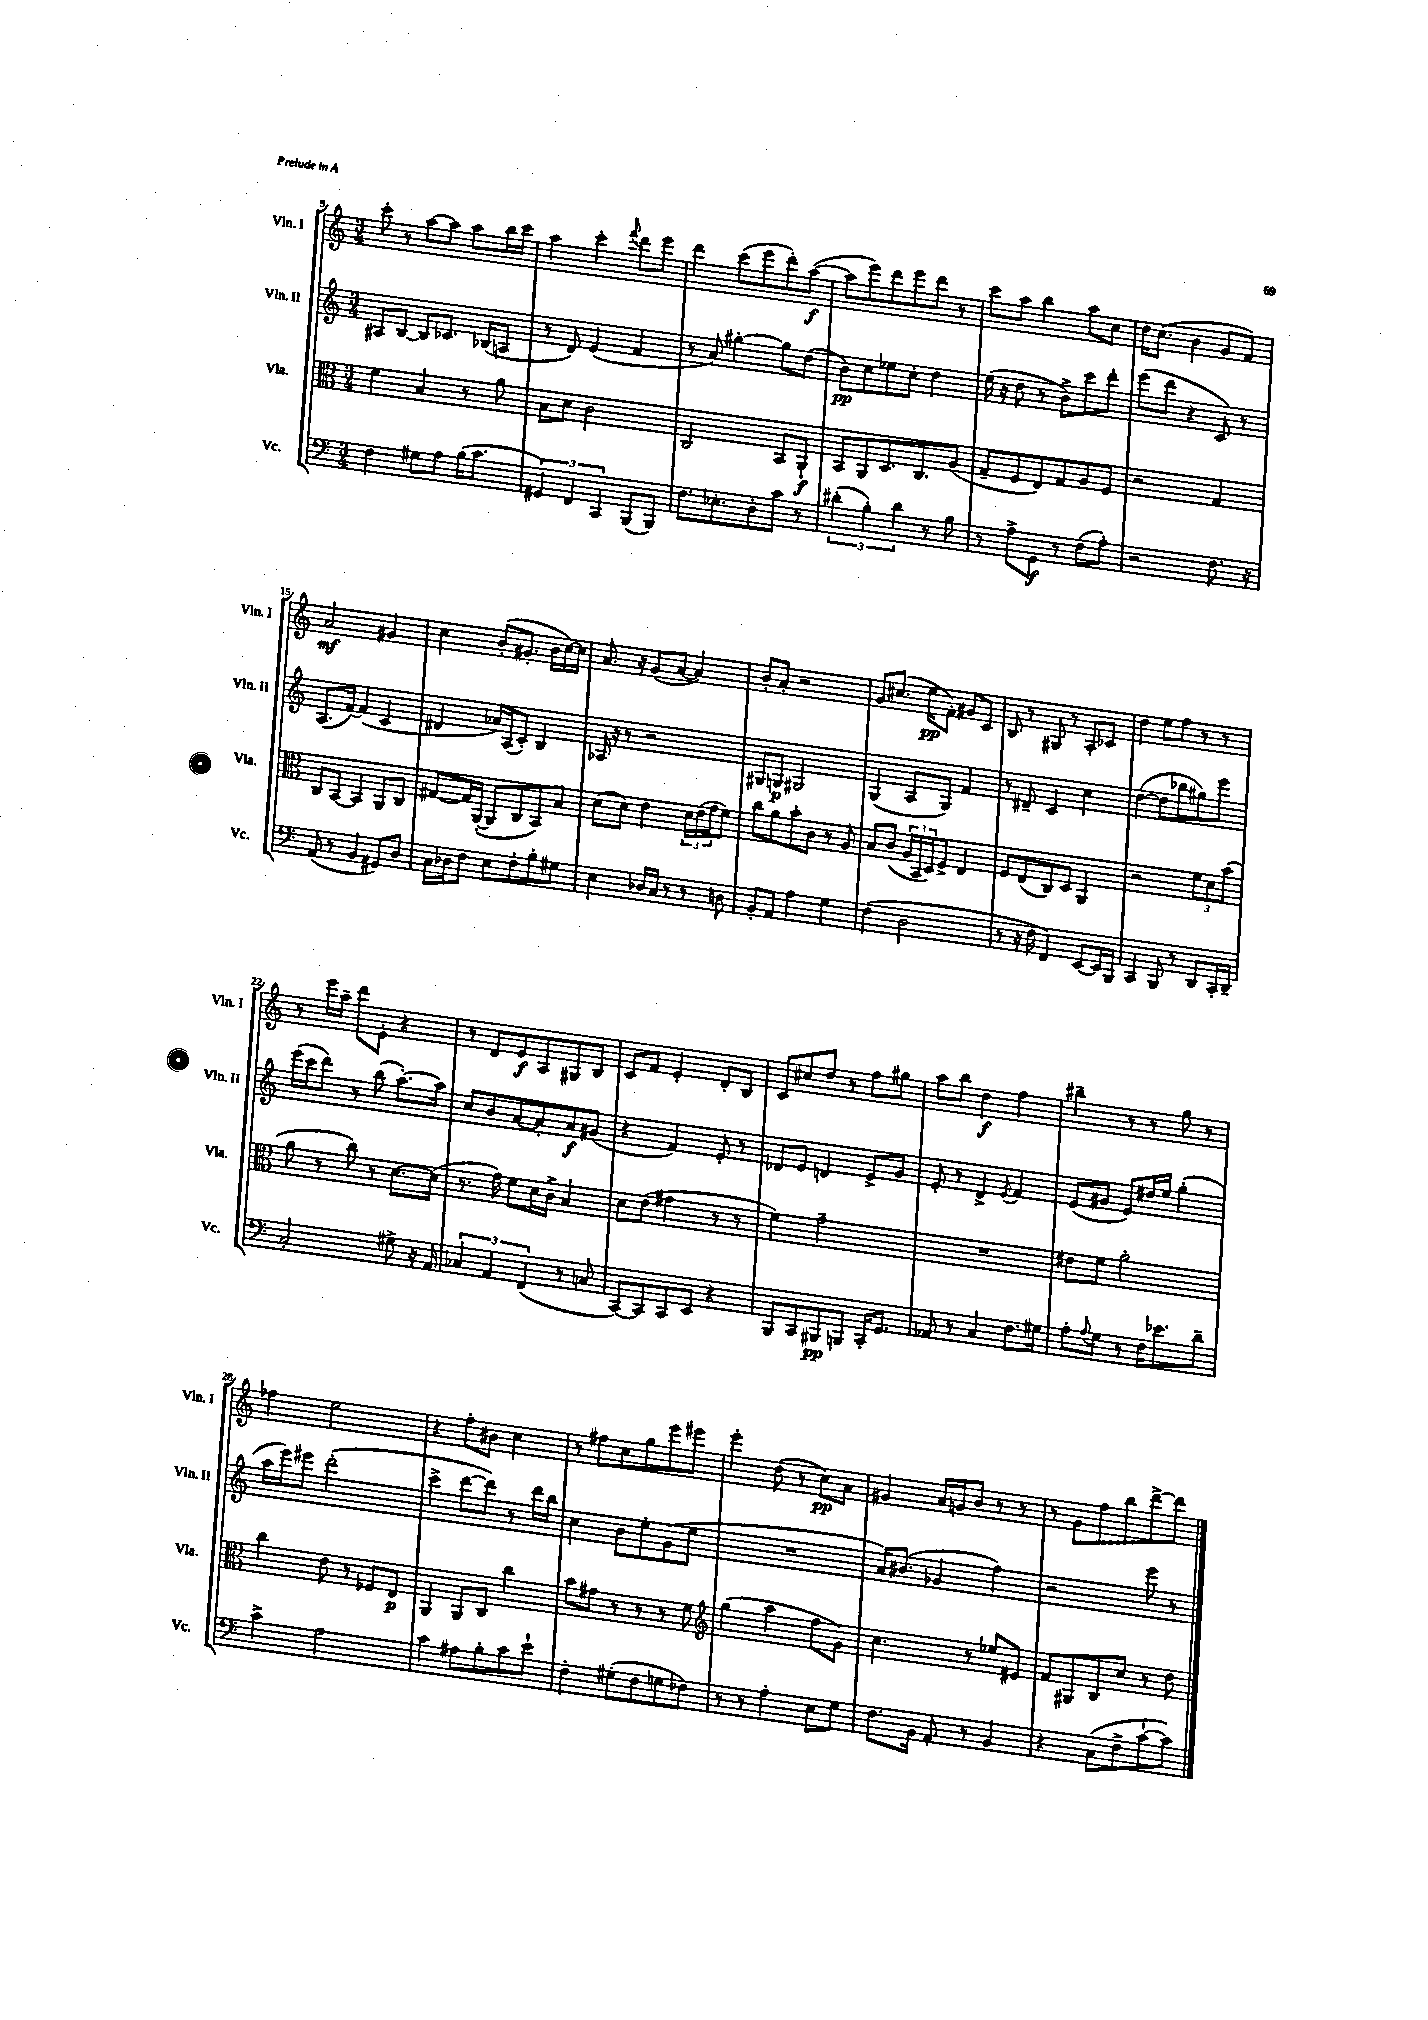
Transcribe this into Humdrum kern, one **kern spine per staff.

**kern	**kern	**kern	**kern
*staff4	*staff3	*staff2	*staff1
*clefF4	*clefC3	*clefG2	*clefG2
*k[]	*k[]	*k[]	*k[]
*M3/4	*M3/4	*M3/4	*M3/4
4F	4f	8A#	8ccc'
.	.	[8B	8r
8G#	4B	8B]	[8aa
8A	.	8.c-	8aa]
(16B	8r	.	8aa
8.c	.	(16B-	.
.	8a	8A	16bb
.	.	.	16ccc
=	=	=	=
6GG#)	8B	8r	4aa
.	8d	8d)	.
6FF	.	.	.
.	2c	(4e	4ccc'
6CC	.	.	.
.	.	.	8qqfff
(8BBB	.	4f	8ddd
8BBB)	.	.	8eee
=	=	=	=
8.F	2C	8r	4ddd
.	.	8a)	.
8.E-'	.	.	.
.	.	[4gg#'	(8ccc
8D'	.	.	8eee
8c	8BB	8gg#]	8ddd')
8r	8AA`	(8dd	([8aa
=	=	=	=
(6d#'	8BB	8b)	8aa]
.	8AA	8cc	8eee)
6B')	.	.	.
.	8.D	8ee-	8ddd
6d#	.	.	.
.	.	8cc'	8eee
.	8.C	.	.
8r	.	4dd	8ddd
8B	(8A	.	8r
=	=	=	=
8r	8G~	(16ee	8ccc
.	.	16r	.
8A^	8F	8dd	8aa
8GG	8E)	8r	4bb
8r	8G	8b^)	.
(8F	8A	8ccc	8aa
8A')	8F	8ddd'	8cc
=	=	=	=
2r	2r	(8eee	16dd
.	.	.	(8.cc
.	.	8ddd	.
.	.	4r	4b
8.F	4G	8c)	8g
.	.	8r	8f)
16r	.	.	.
=	=	=	=
(8AA	8C	(8.A	2a
8r	[8BB	.	.
.	.	[16f)	.
4BB	4BB]	(4f]	.
8GG#)	8AA	4c	4g#
8D	8C	.	.
=	=	=	=
16C	[8G#	4d#	4cc
16D-	.	.	.
8F	16G#]	.	.
.	([16AA'	.	.
8E	8AA]	16a-)	(8b'
.	.	(16A	.
8F'	8C	8c')	8.g#'
8B'	8BB)	4B	.
.	.	.	16b
8G#	8B	.	[16cc)
.	.	.	16cc]
=	=	=	=
4E	(8d	16A-	8.a
.	.	16r	.
.	8d)	8r	.
.	.	.	16r
16D-	4e	2r	(8g
16C	.	.	.
8r	.	.	[8a
8r	24d	.	4a])
.	(24e	.	.
.	24g	.	.
8D	8f)	.	.
=	=	=	=
8BB'	8cc	8G#	8b'
8AA	8a	8G	8a'
4A	8b'	2G#	2r
.	8c	.	.
4G	8r	.	.
.	8A	.	.
=	=	=	=
(4F	8B	(4G	8g
.	(8c	.	(8.cc#
2D	24A	8A	.
.	24BB	.	.
.	.	.	16ee
.	24D)	.	.
.	8F^	8G)	8f')
.	4E	4f	8g#
.	.	.	8c
=	=	=	=
8r	8F	8r	8B
16r	(8E	8d#~	8r
16F	.	.	.
4FF)	8C)	4c	8G#
.	8D	.	8r
[8EE	4AA	4cc	8A'
16EE]	.	.	8c-
16BBB	.	.	.
=	=	=	=
4CC	2r	([4dd	4dd
8BBB	.	8dd]	8ee
8r	.	8bb-	8ff
8DD	12f	8gg#)	8r
.	12d	.	.
16CC'	.	8eee	8r
.	(12b	.	.
16DD~	.	.	.
=	=	=	=
2C'	8a	(16eee	8r
.	.	16ccc	.
.	8r	8ddd)	16eee
.	.	.	16aa~
.	8cc)	8r	8ddd
.	8r	(8bb	8e'
8G#^	[8.d	[8.aa')	4r
16r	.	.	.
16AA	(16d]	16aa]	.
=	=	=	=
6C-	8.r	8cc	8r
.	.	8b	8d
6AA	.	.	.
.	16g)	.	.
.	8f	[8a	8e
(6FF	.	.	.
.	16d	8a']	8A
.	16c^	.	.
8r	4B	8a	8G#
8C	.	(8g#	8B
=	=	=	=
[8CC)	8d	4r	8c
8CC]	(8e	.	8f
8CC	4g#	4f)	4e'
8EE	.	.	.
4r	8r	8e'	8d'
.	8r	8r	8B
=	=	=	=
8BBB	4f)	8d-	8c
8CC	.	8e	8cc#
8BBB#	2g~	4d	8dd
8BBB	.	.	8r
16CC'	.	8e^	8ff
8.GG	.	.	.
.	.	8g	8gg#
=	=	=	=
8AA-	2.r	8e'	8aa
8r	.	8r	8bb
4C	.	4d^	4dd
.	.	8qe	.
8.F	.	4f	4ff
16G#	.	.	.
=	=	=	=
8A'	8e#	(8e	4bb#~
8qqA	.	.	.
8G	8f	8g#	.
8r	2a'	8e)	8r
16F	.	16dd#	8r
8.e-	.	16ee	.
.	.	(4gg'	8gg
8d~	.	.	8r
=	=	=	=
4c^	4cc	16aa	4ff-
.	.	16eee)	.
.	.	8eee#	.
2A	8e	(2ddd'	2ee
.	8r	.	.
.	8F-	.	.
.	8E	.	.
=	=	=	=
4c	4AA	4ccc^	4r
8A#	8AA	[8ddd	8ff'
8B'	8C	8ddd])	8b#
8c	4cc	8r	4cc
8e`	.	16ddd	.
.	.	16bb	.
=	=	=	=
4F'	8b	4cc	8r
.	8g#	.	8ff#
(8G#'	8r	8b	8cc
8F	8r	8ee'	8gg
8G	8r	(8g	8eee
8F-)	8f	8ee	8eee#
=	=	=	=
*	*clefG2	*	*
8r	(4gg	2.r	4eee'
8r	.	.	.
4A'	4aa	.	(8dd
.	.	.	8r
8E	8ff	.	8cc)
8G	8g)	.	8a
=	=	=	=
8.F	4.cc	16a)	4g#
.	.	(8.b#	.
16BB	.	.	.
8AA'	.	4g-	16a
.	.	.	16g
8r	8r	.	8b
4BB	8ee-	4ff)	8r
.	8e#	.	8r
=	=	=	=
4r	8f	2r	8r
.	8G#	.	8g
(8C	8B	.	8ff
8F^	8cc	.	8bb
[8c`	8r	8eee	[8ddd^
8c])	8dd	8r	8ddd]
==	==	==	==
*-	*-	*-	*-
